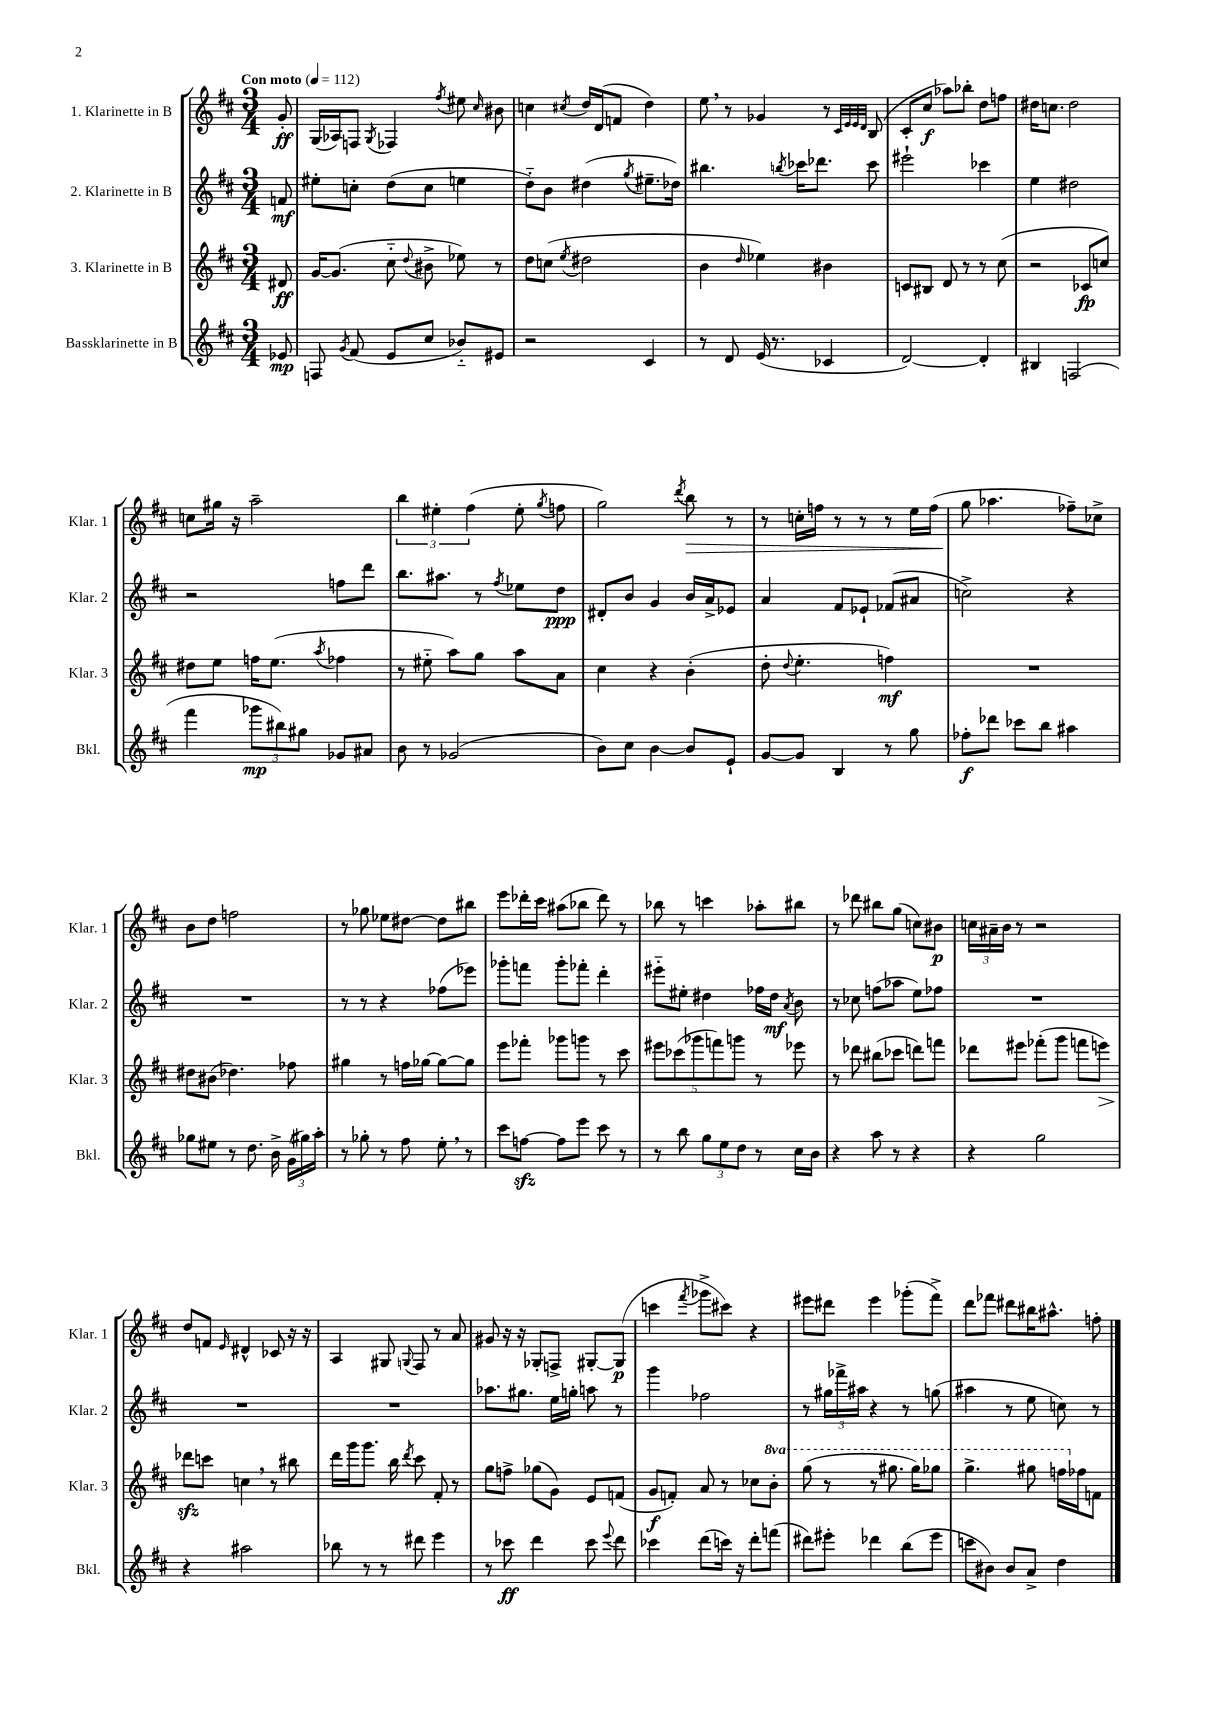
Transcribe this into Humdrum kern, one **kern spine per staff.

**kern	**dynam	**kern	**dynam	**kern	**dynam	**kern	**dynam
*part4	*part4	*part3	*part3	*part2	*part2	*part1	*part1
*staff4	*staff4	*staff3	*staff3	*staff2	*staff2	*staff1	*staff1
*I"Bassklarinette in B	*	*I"3. Klarinette in B	*	*I"2. Klarinette in B	*	*I"1. Klarinette in B	*
*I'Bkl.	*	*I'Klar. 3	*	*I'Klar. 2	*	*I'Klar. 1	*
*clefG2	*	*clefG2	*	*clefG2	*	*clefG2	*
*k[f#c#]	*	*k[f#c#]	*	*k[f#c#]	*	*k[f#c#]	*
*M3/4	*	*M3/4	*	*M3/4	*	*M3/4	*
*MM112	*	*MM112	*	*MM112	*	*MM112	*
=	=	=	=	=	=	=	=
!	!	!	!	!	!	!LO:TX:a:B:t=Con moto	!
8e-X/	mp	8d#X/	ff	8fn/	mf	8g'/	ff
=1	=1	=1	=1	=1	=1	=1	=1
8Fn/	.	[16g/KL	.	8ee#X'\L	.	(16G/LL	.
.	.	(8.g/J]	.	.	.	16A-X/J)	.
8qg/	.	.	.	.	.	.	.
(8f#/	.	.	.	8ccn'\J	.	8Fn/J	.
.	.	.	.	.	.	8qG/	.
8e/L	.	8cc#\	.	(8dd\L	.	4F-X/	.
.	.	8qqdd/	.	.	.	.	.
8cc#/J	.	8b#X^\	.	8cc\J	.	.	.
.	.	.	.	.	.	8qff#/	.
8b-X/L)	.	8ee-X\)	.	4een\	.	8ee#X\	.
.	.	.	.	.	.	16qqcc#/	.
8e#X/J	.	8r	.	.	.	8b#X\	.
=2	=2	=2	=2	=2	=2	=2	=2
2r	.	8dd\L	.	8dd\L)	.	4ccn\	.
.	.	(8ccn\J	.	8b\J	.	.	.
.	.	8qee/	.	.	.	8qcc#X/	.
.	.	2dd#X\	.	(4dd#X\	.	16dd/LL	.
.	.	.	.	.	.	(16d/J	.
.	.	.	.	.	.	8fn/J	.
.	.	.	.	8qgg/	.	.	.
4c#/	.	.	.	8.ee#X~\L	.	4dd\)	.
.	.	.	.	16dd-X\Jk)	.	.	.
=3	=3	=3	=3	=3	=3	=3	=3
8r	.	4b\	.	4.bb#X\	.	8ee,\	.
8d/	.	.	.	.	.	8r	.
.	.	16qqdd/	.	.	.	.	.
(16e/	.	4ee-X\)	.	.	.	4g-X/	.
8.r	.	.	.	.	.	.	.
.	.	.	.	8qbbn/	.	.	.
.	.	.	.	16ccc-X\KL	.	.	.
.	.	.	.	8.ddd-X\J	.	.	.
4c-X/	.	4b#X\	.	.	.	8r	.
.	.	.	.	.	.	32qqc#/LLL	.
.	.	.	.	.	.	32qqe/	.
.	.	.	.	.	.	32qqe/	.
.	.	.	.	.	.	32qqd/JJJ	.
.	.	.	.	8ccc-\	.	(8B/	.
=4	=4	=4	=4	=4	=4	=4	=4
[2d/)	.	8cn/L	.	2eee#X`\	.	8c#'/L	.
.	.	8B#X/J	.	.	.	8cc#/J	f
.	.	8d/	.	.	.	8aa-X\L)	.
.	.	8r	.	.	.	8bb-X'\J	.
4d'/]	.	8r	.	4ccc-X\	.	8dd\L	.
.	.	(8cc#\	.	.	.	8ffn\J	.
=5	=5	=5	=5	=5	=5	=5	=5
4B#X/	.	2r	.	4ee\	.	16dd#X\KL	.
.	.	.	.	.	.	8.ccn\J	.
(2Fn/	.	.	.	2dd#X\	.	2dd#\	.
.	.	8c-X/L	fp	.	.	.	.
.	.	8ccn/J)	.	.	.	.	.
!!LO:LB:g=z
=6	=6	=6	=6	=6	=6	=6	=6
4fff#\	.	8dd#X\L	.	2r	.	8ccn\L	.
.	.	8ee\J	.	.	.	16gg#X\Jk	.
.	.	.	.	.	.	16r	.
12ggg-X\L	mp	16ffn\KL	.	.	.	2aa~\	.
.	.	(8.ee\J	.	.	.	.	.
12bb#X\)	.	.	.	.	.	.	.
12gg#X\J	.	.	.	.	.	.	.
.	.	8qaa/	.	.	.	.	.
8g-X/L	.	4ff-X\	.	8ffn\L	.	.	.
8a#X/J	.	.	.	8ddd\J	.	.	.
=7	=7	=7	=7	=7	=7	=7	=7
8b\	.	8r	.	8.bb\L	.	6bb\	.
8r	.	8ee#X\	.	.	.	.	.
.	.	.	.	.	.	6ee#X'\	.
.	.	.	.	8.aa#X\J	.	.	.
(2g-X/	.	8aa\L)	.	.	.	.	.
.	.	.	.	.	.	(6ff#\	.
.	.	8gg\J	.	8r	.	.	.
.	.	.	.	8qff#/	.	.	.
.	.	8aa\L	.	8ee-X\L	.	8ee#'\	.
.	.	.	.	.	.	8qgg/	.
.	.	8a\J	.	8dd\J	ppp	8ffn\	.
=8	=8	=8	=8	=8	=8	=8	=8
8b\L)	.	4cc#\	.	8d#X'/L	.	2gg\)	.
8cc#\J	.	.	.	8b/J	.	.	.
[4b\	.	4r	.	4g/	.	.	.
.	.	.	.	.	.	8qddd/	.
!	!	!	!	!	!	!	!LO:HP:b
8b/L]	.	(4b'\	.	16b/LL	.	8bb\	>
.	.	.	.	16a^/J	.	.	.
8e`/J	.	.	.	8e-X/J	.	8r	.
=9	=9	=9	=9	=9	=9	=9	=9
[8g/L	.	8dd'\	.	4a/	.	8r	.
.	.	8qqdd/	.	.	.	.	.
8g/J]	.	4.ee'\	.	.	.	16ccn'\LL	.
.	.	.	.	.	.	16ffn\JJ	.
4B/	.	.	.	8f#/L	.	8r	.
.	.	.	.	8e-X`/J	.	8r	.
8r	.	4ffn\)	mf	(8f-X/L	.	8r	.
8gg\	.	.	.	8a#X/J	.	16ee\LL	.
.	.	.	.	.	.	(16ff\JJ	.
=10	=10	=10	=10	=10	=10	=10	=10
8ff-X'\L	f	2.r	.	2ccn^\)	.	8gg\	.
8ddd-X\J	.	.	.	.	.	4.aa-X\	]
8ccc-X\L	.	.	.	.	.	.	.
8bb\J	.	.	.	.	.	.	.
4aa#X\	.	.	.	4r	.	8ff-X~\L)	.
.	.	.	.	.	.	8cc-X^\J	.
!!LO:LB:g=z
=11	=11	=11	=11	=11	=11	=11	=11
8gg-X\L	.	8dd#X\L	.	2.r	.	8b\L	.
8ee#X\J	.	(8b#X\J	.	.	.	8dd\J	.
8r	.	4.dd-X\)	.	.	.	2ffn\	.
8.dd\	.	.	.	.	.	.	.
16b^\	.	.	.	.	.	.	.
(24g\LL	.	8ff-X\	.	.	.	.	.
24gg#X\)	.	.	.	.	.	.	.
24aa'\JJ	.	.	.	.	.	.	.
=12	=12	=12	=12	=12	=12	=12	=12
8r	.	4gg#X\	.	8r	.	8r	.
8gg-X'\	.	.	.	8r	.	8gg-X\	.
8r	.	8r	.	4r	.	8ee-X\L	.
8ff#\	.	16ffn\LL	.	.	.	[8dd#X\J	.
.	.	[16gg-X\JJ	.	.	.	.	.
8ee',\	.	8gg-\L_	.	(8ff-X\L	.	8dd#\L]	.
8r	.	8gg-\J]	.	8eee-X\J)	.	8bb#X\J	.
=13	=13	=13	=13	=13	=13	=13	=13
8ccc#\L	.	8eee\L	.	8ggg-X'\L	.	8eee\L	.
[8ffnzz\J	.	8fff-X'\J	.	8fffn\J	.	16ddd-X'\L	.
.	.	.	.	.	.	16ccc#\JJ	.
8ff\L]	.	8ggg-X\L	.	8ggg-'\L	.	(8aa#X\L	.
8eee\J	.	8gggn\J	.	8fff-X'\J	.	8bb-X\J	.
8ccc#\	.	8r	.	4ddd'\	.	8ddd-\)	.
8r	.	8ccc#\	.	.	.	8r	.
=14	=14	=14	=14	=14	=14	=14	=14
8r	.	10eee#X\L	.	8eee#X\L	.	8bb-X\	.
.	.	(10ccc-X\	.	.	.	.	.
8bb\	.	.	.	8ee#X'\J	.	8r	.
.	.	10ggg-X\	.	.	.	.	.
12gg\L	.	.	.	4dd#X\	.	4cccn\	.
.	.	10fffn\)	.	.	.	.	.
12ee\	.	.	.	.	.	.	.
.	.	10gggn\J	.	.	.	.	.
12dd\J	.	.	.	.	.	.	.
8r	.	8r	.	16ff-X\LL	.	8aa-X'\L	.
.	.	.	.	16dd#\JJ	mf	.	.
.	.	.	.	8qa/	.	.	.
16cc#\LL	.	8eee-X\	.	8b\	.	8bb#X\J	.
16b\JJ	.	.	.	.	.	.	.
=15	=15	=15	=15	=15	=15	=15	=15
4r	.	8r	.	8r	.	8r	.
.	.	8ddd-X\	.	8cc-X\	.	8ddd-X\	.
8aa\	.	(8bb#X\L	.	(8ffn\L	.	8bb#X\L	.
8r	.	8ccc-X\J	.	8aa-X\J	.	(8gg\J	.
4r	.	8dddn\L)	.	8ee\L)	.	8ccn\L)	.
.	.	8fffn\J	.	8ff-X\J	.	8b#X\J	p
=16	=16	=16	=16	=16	=16	=16	=16
4r	.	8ddd-X\L	.	2.r	.	24ccn\LL	.
.	.	.	.	.	.	24a#X~\	.
.	.	.	.	.	.	24b\JJ	.
.	.	8eee#X\J	.	.	.	8r	.
2gg\	.	(8fff-X'\L	.	.	.	2r	.
.	.	8ggg\J	.	.	.	.	.
.	.	8fffn\L	.	.	.	.	.
!	!	!	!LO:HP:b	!	!	!	!
.	.	8eeen\J)	>	.	.	.	.
!!LO:LB:g=z
=17	=17	=17	=17	=17	=17	=17	=17
4r	.	8ddd-Xzz\L	.	2.r	.	8dd/L	.
.	.	8cccn\J	]	.	.	8fn/J	.
.	.	.	.	.	.	16qqe/	.
2aa#X\	.	4ccn,\	.	.	.	4d#X^^/	.
.	.	8r	.	.	.	8c-X/	.
.	.	8bb#X\	.	.	.	16r	.
.	.	.	.	.	.	16r	.
=18	=18	=18	=18	=18	=18	=18	=18
8bb-X\	.	16ddd\LL	.	2.r	.	4A/	.
.	.	16ggg\J	.	.	.	.	.
8r	.	8.ggg\J	.	.	.	.	.
8r	.	.	.	.	.	8G#X/	.
.	.	16bb\	.	.	.	.	.
.	.	8qddd/	.	.	.	8qqGn/	.
8ddd#X\	.	8ccc#\	.	.	.	8F#/	.
4eee\	.	8f#'/	.	.	.	8r	.
.	.	8r	.	.	.	8a/	.
=19	=19	=19	=19	=19	=19	=19	=19
8r	.	8gg\L	.	8.aa-X\L	.	8g#X/	.
8ccc-X\	ff	8ffn^\J	.	.	.	16r	.
.	.	.	.	8.gg#X\J	.	16r	.
4ddd\	.	(8gg-X\L	.	.	.	8G-X'/L	.
.	.	8g\J)	.	16ee\LL	.	8Fn^/J	.
.	.	.	.	16ggn'\JJ	.	.	.
8ccc-\	.	8e/L	.	8aan\	.	[8G#X'/L	.
8qqeee/	.	.	.	.	.	.	.
8ddd\	.	(8fn/J	.	8r	.	(8G#/J]	p
=20	=20	=20	=20	=20	=20	=20	=20
4ccc-X\	.	8g/L	f	4ggg\	.	4cccn\	.
.	.	8fn'/J)	.	.	.	.	.
.	.	.	.	.	.	8qfff#/	.
(8ddd\L	.	8a/	.	2ff-X\	.	8ggg-X^\L	.
16cccn\Jk)	.	8r	.	.	.	8ccc#X\J)	.
16r	.	.	.	.	.	.	.
8ddd'\L	.	8cc-X\L	.	.	.	4r	.
*	*	*8va	*	*	*	*	*
(8fffn\J	.	8bb'\J	.	.	.	.	.
=21	=21	=21	=21	=21	=21	=21	=21
8ddd#X\L)	.	(8ggg\	.	8r	.	8eee#X\L	.
8eee#X'\J	.	8r	.	24gg#X\LL	.	8ddd#X\J	.
.	.	.	.	24fff-X^\	.	.	.
.	.	.	.	24aa#X\JJ	.	.	.
4ddd-X\	.	8r	.	4r	.	4eee#\	.
.	.	8.ggg#X\	.	.	.	.	.
(8bb\L	.	.	.	8r	.	(8ggg-X'\L	.
.	.	16ggg#\KL)	.	.	.	.	.
8eee#\J	.	8ggg-X\J	.	(8ggn\	.	8fff#^\J)	.
=22	=22	=22	=22	=22	=22	=22	=22
8cccn\L	.	4.ggg^\	.	4aa#X\	.	8ddd\L	.
8b#X\J)	.	.	.	.	.	8fff-X\J	.
8b#/L	.	.	.	8r	.	8ddd#X\L	.
8a^/J	.	8ggg#X\	.	8ee\	.	16bb#X\K	.
.	.	.	.	.	.	8.aa#X^^\J	.
4dd\	.	16fffn\LL	.	8ccn\)	.	.	.
*	*	*X8va	*	*	*	*	*
.	.	16ff-X\J	.	.	.	.	.
.	.	8fn\J	.	8r	.	8ffn'\	.
==	==	==	==	==	==	==	==
*-	*-	*-	*-	*-	*-	*-	*-
